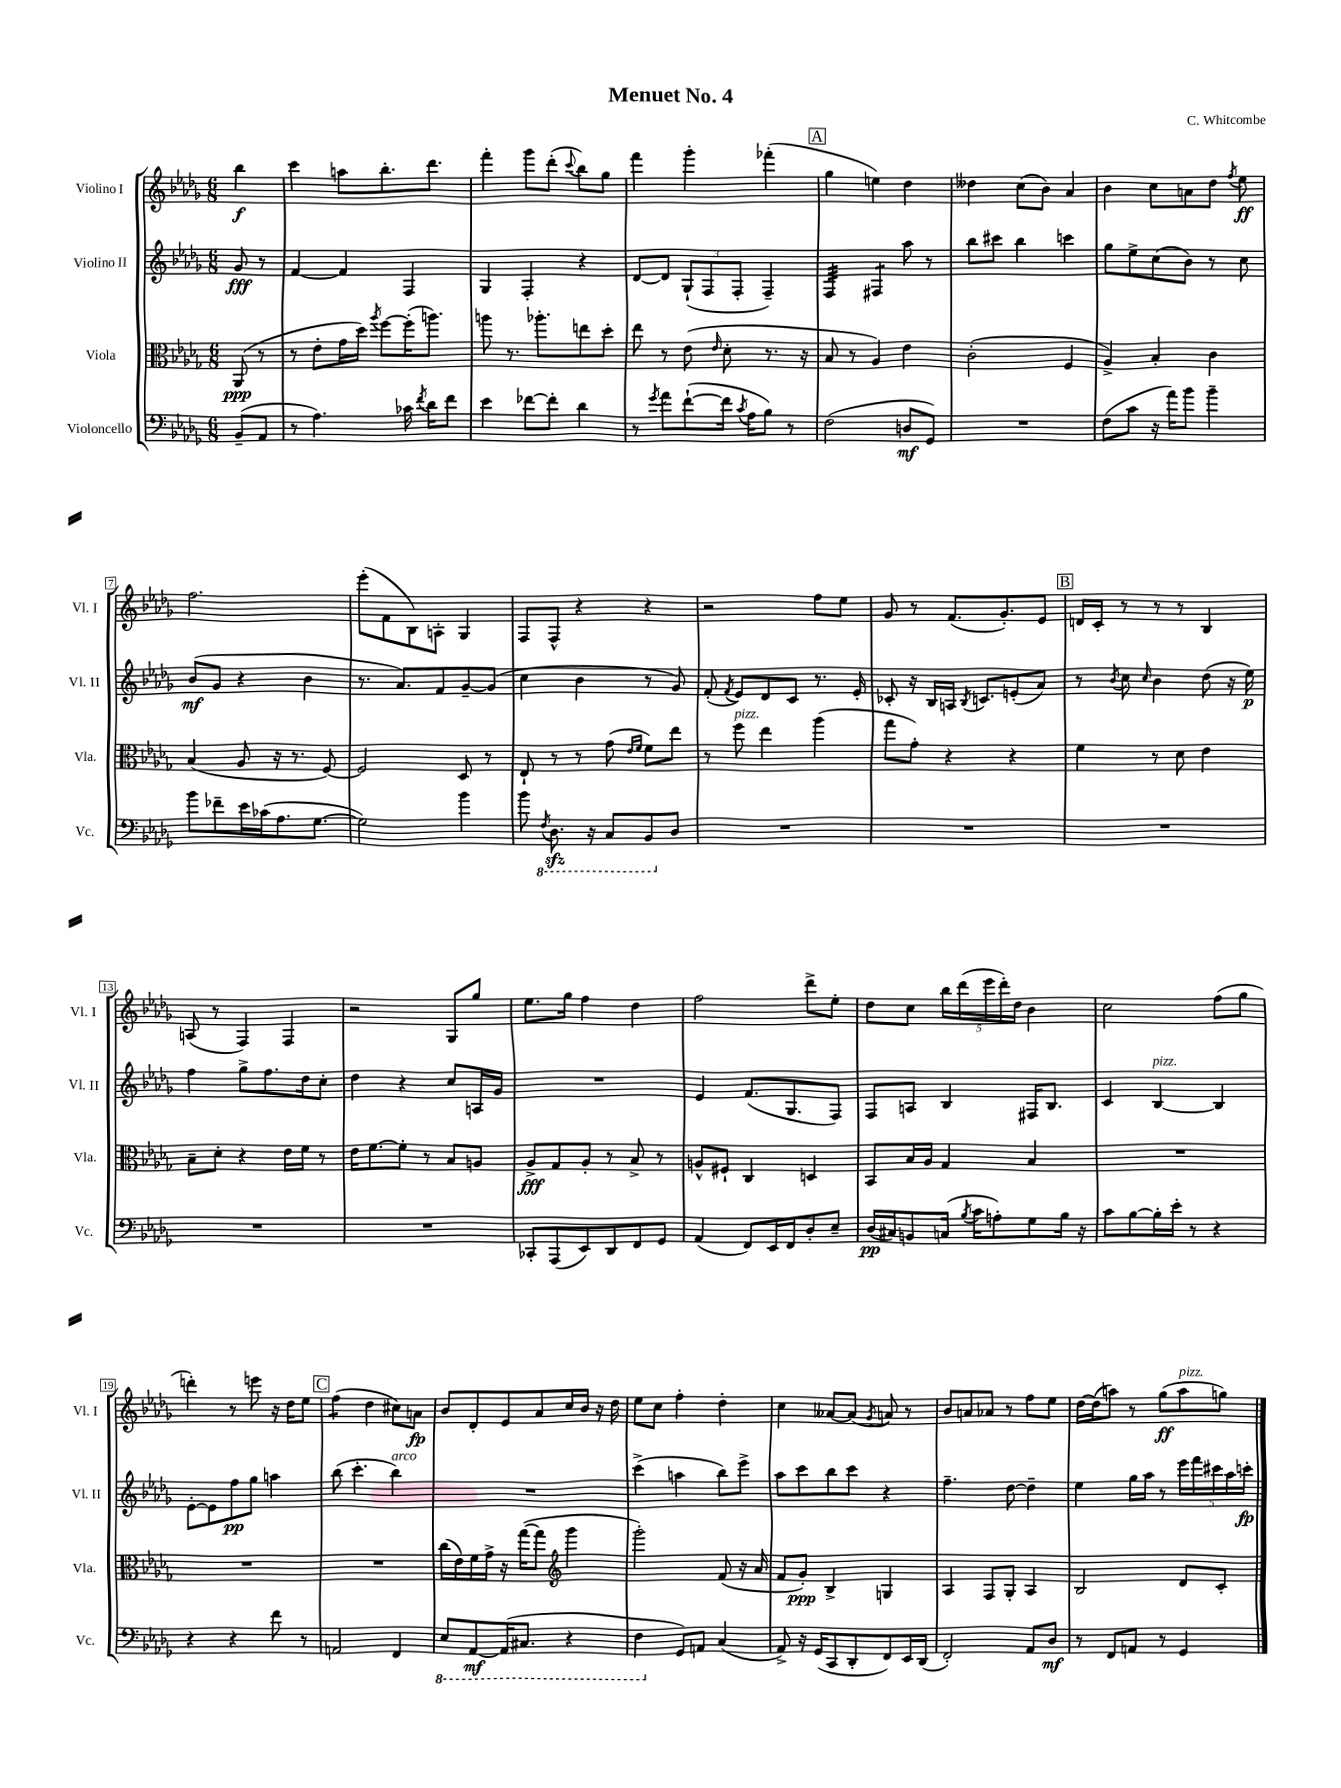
\header { title = "Menuet No. 4" composer = "C. Whitcombe" }
<<
\new StaffGroup <<
\new Staff = "s0" \with { instrumentName = "Violino I" shortInstrumentName = "Vl. I" } {
    \clef treble \key des \major \numericTimeSignature \time 6/8 \partial 4
    \autoBeamOff bes''4\f |
    c'''4 a''8[ bes''8.-. des'''8.] |
    f'''4-. ges'''8[ des'''8]-.( \appoggiatura { c'''8 } bes''8[) ges''8] |
    f'''4 ges'''4-. fes'''4-.( |
    \mark \markup { \box "A" } ges''4 e''4) des''4 |
    deses''4 c''8[( bes'8]) aes'4 |
    bes'4 c''8[ a'8 des''8] \acciaccatura { f''8 } ees''8\ff |
    f''2. |
    ees'''8[-.( f'8 bes8) a8]-. ges4 |
    f8[ f8]-^ r4 r4 |
    r2 f''8[ ees''8] |
    ges'8 r8 f'8.[( ges'8.-.) ees'8] |
    \mark \markup { \box "B" } d'16[ c'16]-. r8 r8 r8 bes4 |
    a8( r8 f4) f4 |
    r2 ges8[ ges''8] |
    ees''8.[ ges''16] f''4 des''4 |
    f''2 des'''8[-> ees''8]-. |
    des''8[ c''8] \tuplet 5/4 { bes''16[ des'''16( ees'''16 des'''16-.) des''16] } bes'4 |
    c''2 f''8[( ges''8] |
    d'''4-.) r8 e'''8 r16 des''16[ ees''8] |
    \mark \markup { \box "C" } f''4:8( des''4 cis''8[) a'8]\fp |
    bes'8[ des'8-. ees'8 aes'8 c''16 bes'16] r16 des''16 |
    ees''8[ c''8] f''4-. des''4-. |
    c''4 aeses'8[~ aeses'8]( \acciaccatura { ges'8 } a'8) r8 |
    bes'8[ a'8 aes'8] r8 f''8[ ees''8] |
    des''16[~ des''16( a''8]) r8 ges''8[\ff( a''8^\markup { \italic "pizz." } g''8]) \bar "|." |
}
\new Staff = "s1" \with { instrumentName = "Violino II" shortInstrumentName = "Vl. II" } {
    \clef treble \key des \major \numericTimeSignature \time 6/8 \partial 4
    \autoBeamOff ges'8\fff r8 |
    f'4~ f'4 f4 |
    ges4 f4-. r4 |
    des'8[~ des'8] \tuplet 3/2 { ges8[-!( f8 f8]-. } f4--) |
    \mark \markup { \box "A" } f4:32 fis4:8 aes''8 r8 |
    bes''8[ cis'''8] bes''4 c'''4 |
    ges''8[ ees''8-> c''8( bes'8]) r8 c''8 |
    bes'8[\mf( ges'8] r4 bes'4 |
    r8. aes'8.[) f'8 ges'8~-- ges'8]( |
    c''4 bes'4 r8 ges'8) |
    f'8-.( \acciaccatura { f'8 } ees'8[) des'8 c'8] r8. ees'16-. |
    ces'8-. r16 bes16[ a16] \acciaccatura { bes8 } c'8.[ e'8-.( aes'8]) |
    \mark \markup { \box "B" } r8 \acciaccatura { bes'8 } c''8 \grace { c''16 } bes'4 des''8( r16 ees''16\p) |
    f''4 ges''8[-> f''8. des''16 c''8]-. |
    des''4 r4 c''8[ a16 ges'16] |
    R2. |
    ees'4 f'8.[( ges8. f8]) |
    f8[ a8] bes4 fis16[ bes8.] |
    c'4 bes4~^\markup { \italic "pizz." } bes4 |
    ees'8[~-. ees'8 f''8\pp ges''8] a''4 |
    \mark \markup { \box "C" } bes''8( c'''4.-. bes''4^\markup { \italic "arco" }) |
    R2. |
    c'''4->( a''4 bes''8[) ees'''8]-> |
    aes''8[ c'''8 bes''8 c'''8] r4 |
    f''4.-- des''8~ des''4-- |
    ees''4 ges''16[ aes''16] r8 \tuplet 5/4 { ees'''16[ f'''16 cis'''16 aes''16 c'''16]-.\fp } \bar "|." |
}
\new Staff = "s2" \with { instrumentName = "Viola" shortInstrumentName = "Vla." } {
    \clef alto \key des \major \numericTimeSignature \time 6/8 \partial 4
    \autoBeamOff aes,8\ppp( r8 |
    r8 ees'8[-. ges'16 des''16]) \acciaccatura { aes''8 } f''8[~ f''16-.( a''8.]) |
    a''8 r8. aes''8.[-. e''8 des''8]-. |
    ees''8 r8 ees'8( \grace { ees'16 } des'8-. r8. r16 |
    \mark \markup { \box "A" } bes8 r8 aes4) ees'4 |
    c'2-.( f4 |
    aes4->) bes4-. c'4 |
    bes4( aes8 r16 r8. f8~) |
    f2 des8 r8 |
    ees8-! r8 r8 ges'8( \grace { ees'16[ f'16] } f'8[) ees''8] |
    r8 f''8^\markup { \italic "pizz." } ees''4 aes''4( |
    ges''8[ ges'8]-.) r4 r4 |
    \mark \markup { \box "B" } f'4 r8 des'8 ees'4 |
    bes8[-- des'8]-. r4 ees'16[ f'16] r8 |
    ees'16[ f'8.~ f'8]-. r8 bes8[ a8] |
    aes8[->\fff ges8 aes8]-. r8 bes8-> r8 |
    a8[-^ fis8]-! c4 d4 |
    bes,8[ bes16 aes16] ges4 bes4 |
    R2. |
    R2. |
    \mark \markup { \box "C" } R2. |
    c''16[( ees'16) f'16 ges'16]-> r16 ges''16[~( ges''8] \clef treble ges'''4 |
    ges'''2-.) f'8( r16 aes'16 |
    f'8[ ges'8]-.\ppp) bes4-> g4 |
    aes4 f8[ ges8]-. aes4 |
    bes2 des'8[ c'8]-. \bar "|." |
}
\new Staff = "s3" \with { instrumentName = "Violoncello" shortInstrumentName = "Vc." } {
    \clef bass \key des \major \numericTimeSignature \time 6/8 \partial 4
    \autoBeamOff bes,8[--( aes,8] |
    r8 aes4.) ces'16 \acciaccatura { f'8 } des'16[ f'8] |
    ees'4 fes'8[~ fes'8]-. des'4 |
    r8 \acciaccatura { ges'8 } aes'8[ f'8~-!( f'16] \acciaccatura { c'8 } aes16[ bes8]) r8 |
    \mark \markup { \box "A" } f2( d8[\mf ges,8]) |
    R2. |
    f8[( c'8] r16 aes'16[) bes'8] bes'4-- |
    bes'8[ fes'8-- ees'16 ces'16( aes8. ges8.]~ |
    ges2) bes'4 |
    bes'8 \ottava #-1 \acciaccatura { f,8 } des,8.\sfz r16 c,8[ bes,,8 \ottava #0 des8] |
    R2. |
    R2. |
    \mark \markup { \box "B" } R2. |
    R2. |
    R2. |
    ces,8[-. aes,,8( ees,8) des,8 f,8 ges,8] |
    aes,4( f,8[) ees,16 f,16 des8-. ees8]-- |
    des16[\pp( cis16) b,8 c16]( \acciaccatura { bes8 } c'16[ a8-.) ges8 bes16] r16 |
    c'8[ bes8~ bes16-. ees'16]-. r8 r4 |
    r4 r4 f'8 r8 |
    \mark \markup { \box "C" } a,2 f,4 |
    \ottava #-1 ees,8[ aes,,8~\mf aes,,16( cis,8.] r4 |
    f,4 \ottava #0 ges,8[) a,8] c4( |
    aes,8->) r16 ges,16[( c,8 des,8-. f,8) ees,16 des,16]( |
    f,2-.) aes,8[ des8]\mf |
    r8 f,8[ a,8] r8 ges,4 \bar "|." |
}
>>
>>
\layout { \context { \Score \override BarNumber.stencil = #(make-stencil-boxer 0.1 0.3 ly:text-interface::print) } }
